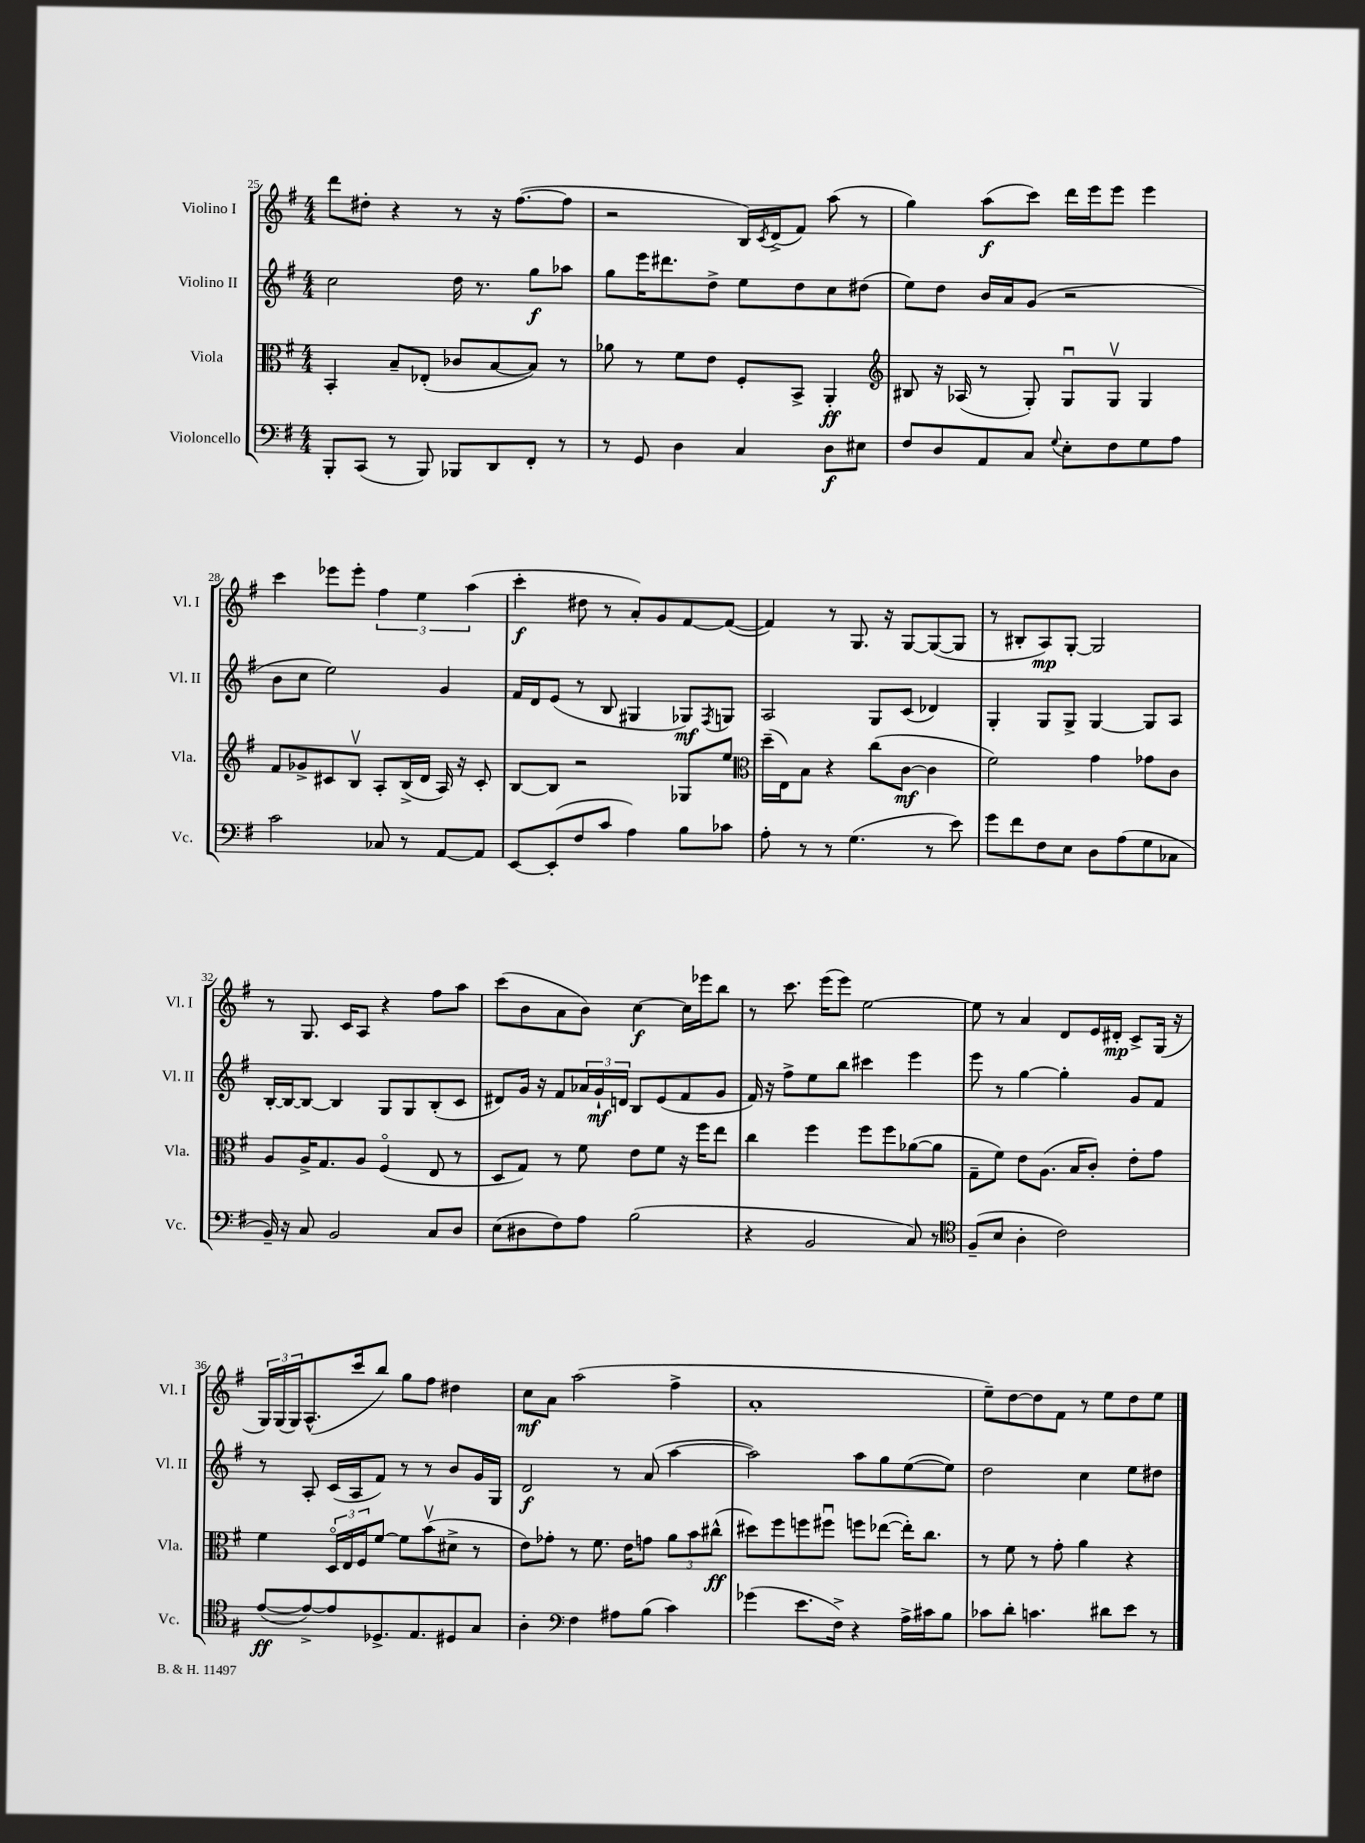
<<
\new StaffGroup <<
\new Staff = "s0" \with { instrumentName = "Violino I" shortInstrumentName = "Vl. I" } {
    \clef treble \key g \major \numericTimeSignature \time 4/4
    d'''8 dis''8-. r4 r8 r16 fis''8.~( fis''8 |
    r2 b16) \acciaccatura { c'8 } d'16->( fis'8) a''8( r8 |
    g''4) a''8\f( c'''8) d'''16 e'''16 e'''8 e'''4 |
    c'''4 ees'''8 ees'''8-. \tuplet 3/2 { fis''4 e''4 a''4( } |
    c'''4-.\f dis''8 r8 a'8-.) g'8 fis'8~ fis'8~( |
    fis'4) r8 g8. r16 g8~ g8~( g8 |
    r8 bis8-. a8\mp) g8~-. g2 |
    r8 g8. c'16 a8 r4 fis''8 a''8 |
    c'''8( b'8 a'8 b'8) c''4~\f c''16 ees'''16 b''8 |
    r8 c'''8. e'''16( e'''8) e''2~ |
    e''8 r8 a'4 d'8 e'16 dis'16-.\mp c'8-> g16( r16 |
    \tuplet 3/2 { g16) g16( g16) } a8.-^( c'''16 b''8) g''8 fis''8 dis''4 |
    c''8\mf a'8 a''2( fis''4-> |
    a'1-. |
    e''8--) d''8~ d''8 fis'8 r8 e''8 d''8 e''8 \bar "|." |
}
\new Staff = "s1" \with { instrumentName = "Violino II" shortInstrumentName = "Vl. II" } {
    \clef treble \key g \major \numericTimeSignature \time 4/4
    c''2 d''16 r8. g''8\f aes''8 |
    g''8 e'''16 dis'''8. d''8-> e''8 d''8 c''8 dis''8( |
    e''8) d''8 b'16 a'16 g'8( r2 |
    b'8 c''8 e''2) g'4 |
    fis'16 d'16 e'8( r8 b8 gis4 ges8\mf) \acciaccatura { fis8 } g8 |
    a2 g8 c'8( des'4) |
    g4-. g8 g8-> g4~ g8 a8 |
    b16~-. b16~ b8~ b4 g8 g8 b8-.( c'8 |
    dis'8) g'16 r16 fis'8 \tuplet 3/2 { aes'16 g'16-!\mf d'16 } b8 e'8( fis'8 g'8 |
    fis'16) r16 fis''8-> e''8 b''8 cis'''4 e'''4 |
    e'''8 r8 g''4~ g''4-. g'8 fis'8 |
    r8 a8-. c'16( a16 fis'8) r8 r8 b'8 g'16 g16 |
    d'2\f r8 a'8( a''4~ |
    a''2) a''8 g''8 e''8~( e''8) |
    d''2 c''4 e''8 dis''8 \bar "|." |
}
\new Staff = "s2" \with { instrumentName = "Viola" shortInstrumentName = "Vla." } {
    \clef alto \key g \major \numericTimeSignature \time 4/4
    b,4-. b8-- ees8-.( ces'8 b8~ b8) r8 |
    aes'8 r8 fis'8 e'8 fis8-. b,8-> a,4-.\ff |
    \clef treble bis8 r16 aes16( r8 g8-.) g8\downbow g8\upbow g4 |
    fis'8 ges'8-> cis'8 b8\upbow a8-. b16->( d'16 a16) r16 cis'8-. |
    b8~ b8 r2 ges8 e''8 |
    \clef alto d''16--( e16) b8 r4 c''8( c'8~\mf c'4 |
    fis'2) g'4 ges'8 c'8 |
    a8 a16-> g8. a8 fis4\flageolet( e8 r8 |
    d8 g8) r8 fis'8 e'8 fis'8 r16 fis''16 e''8 |
    c''4 fis''4 fis''8 fis''8 aes'8~( aes'8 |
    g8-- fis'8) e'8 a8.( b16 c'8-.) e'8-. g'8 |
    fis'4 \tuplet 3/2 { d16\flageolet e16 fis16 } fis'8~ fis'8 b'8\upbow( dis'8-> r8 |
    e'8) ges'8-. r8 fis'8. e'16 g'8 \tuplet 3/2 { a'8 b'8 cis''8-^\ff( } |
    dis''8) fis''8 f''8 fis''8\downbow f''8 ees''8~( ees''16-.) c''8. |
    r8 fis'8 r8 g'8-. a'4 r4 \bar "|." |
}
\new Staff = "s3" \with { instrumentName = "Violoncello" shortInstrumentName = "Vc." } {
    \clef bass \key g \major \numericTimeSignature \time 4/4
    b,,8-. c,8( r8 b,,8) bes,,8 d,8 fis,8-. r8 |
    r8 g,8 d4 c4 d8\f eis8 |
    fis8 d8 a,8 c8 \appoggiatura { g8 } e8-. fis8 g8 a8 |
    c'2 ces8 r8 a,8~ a,8 |
    e,8~ e,8-.( fis8 c'8 a4) b8 ces'8 |
    a8-. r8 r8 g4.( r8 e'8) |
    g'8 fis'8 fis8 e8 d8 a8( g8 ces8 |
    b,16--) r16 c8 b,2 c8 d8 |
    e8( dis8 fis8) a8 b2( |
    r4 b,2 c8) r8 |
    \clef tenor fis8--( b8 a4-. c'2) |
    e'8~\ff( e'8~->) e'8 des8.-> e8. dis8 g8 |
    a4-. \clef bass fis4 ais8 b8( c'4) |
    ges'4( e'8. fis16->) r4 a16-> cis'16 b8 |
    ces'8 d'8-. c'4. dis'8 e'8 r8 \bar "|." |
}
>>
>>
\layout { \context { \Score currentBarNumber = #25 } }
